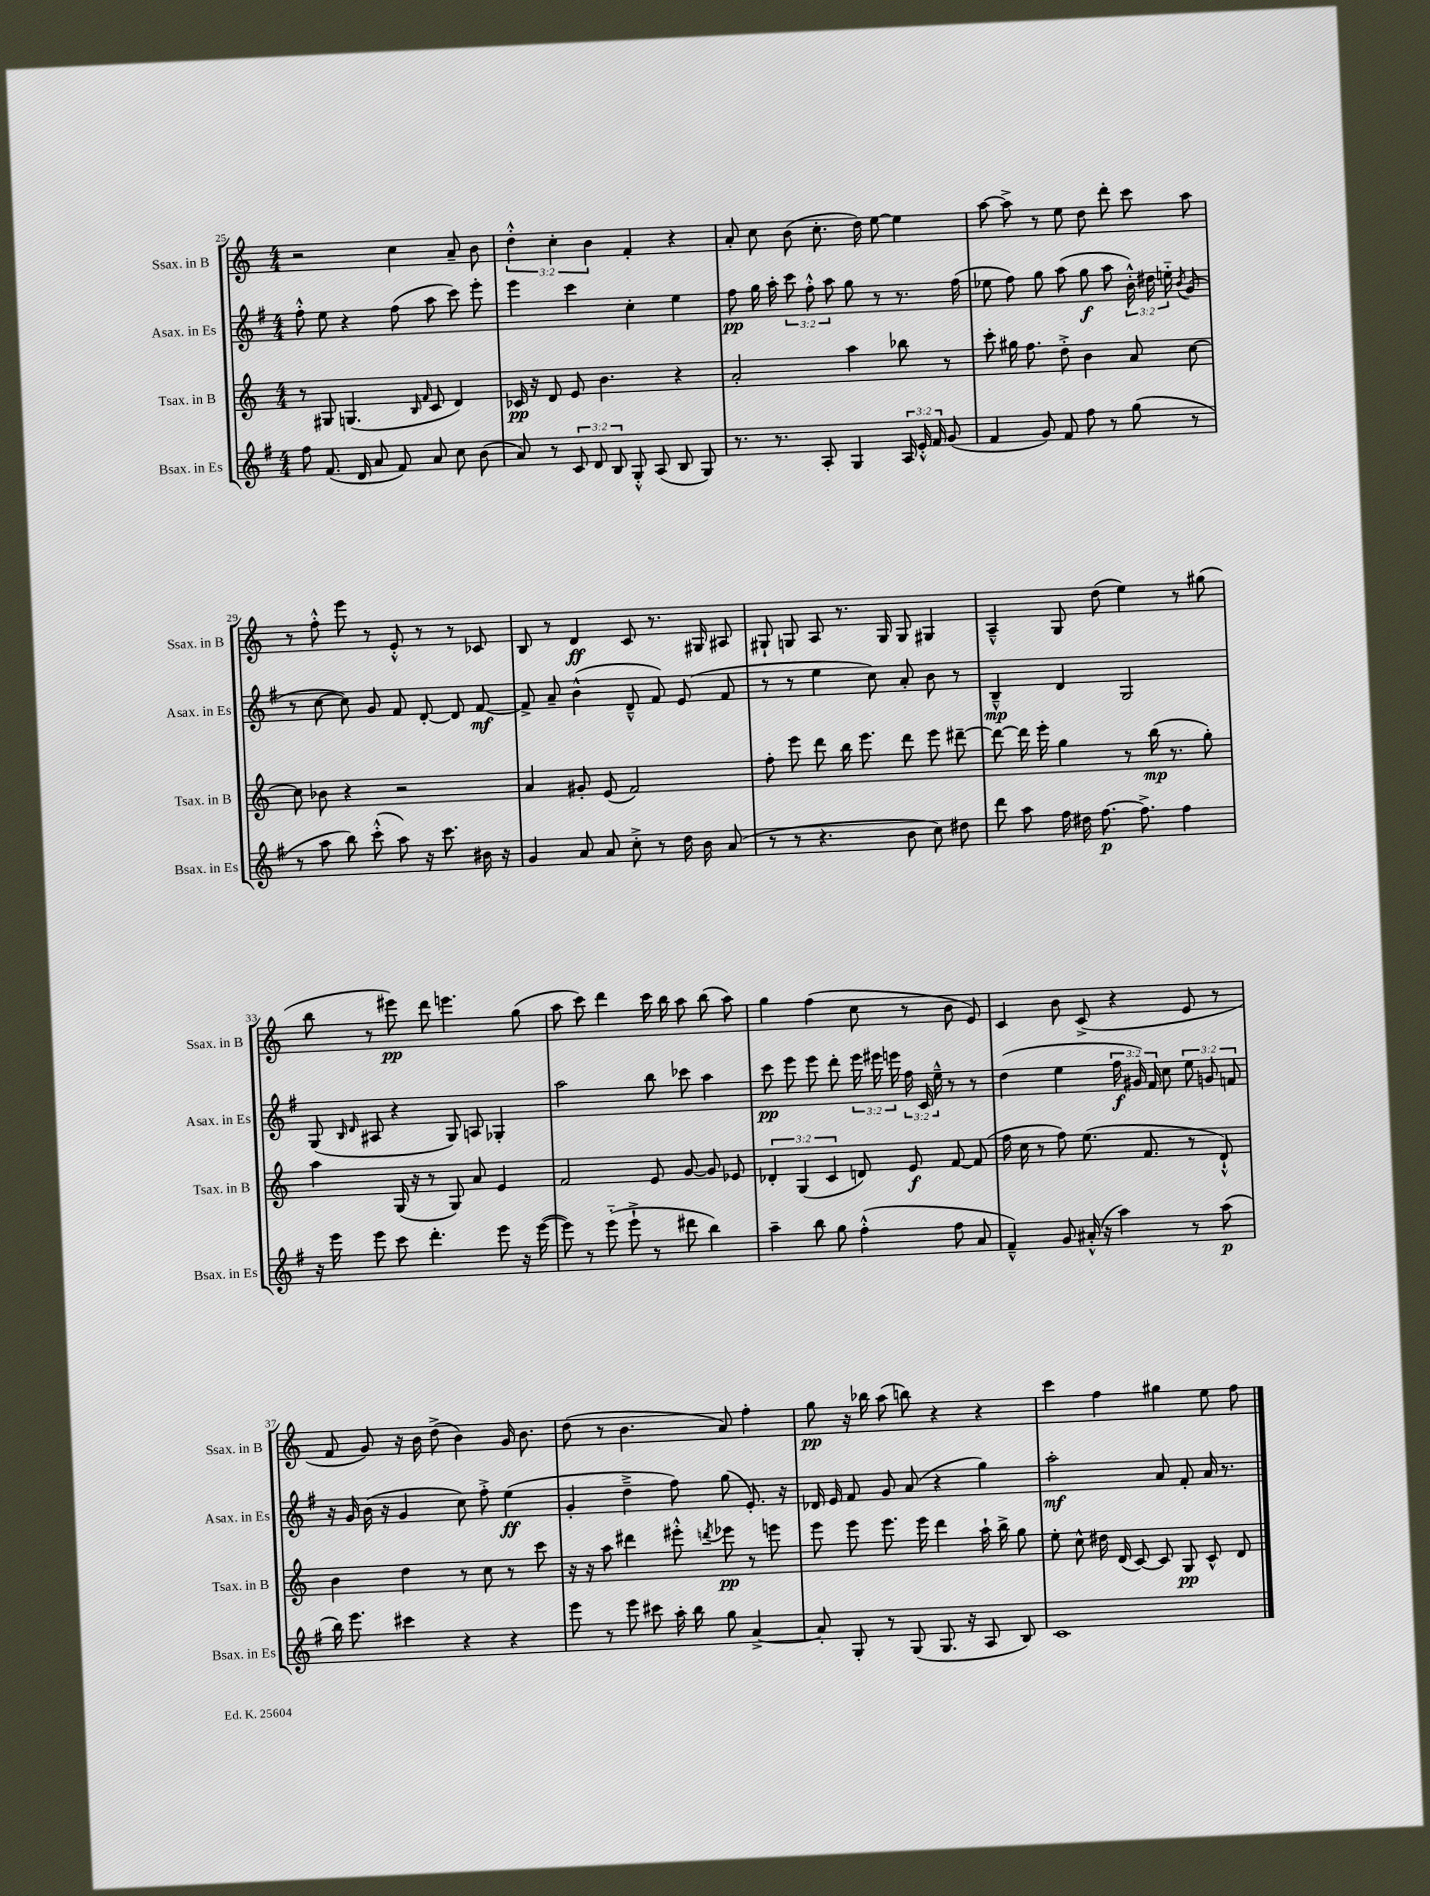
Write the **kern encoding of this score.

**kern	**kern	**kern	**kern
*staff4	*staff3	*staff2	*staff1
*clefG2	*clefG2	*clefG2	*clefG2
*k[f#]	*k[]	*k[f#]	*k[]
*M4/4	*M4/4	*M4/4	*M4/4
8ff#	8r	8ff#'^^	2r
(8.f#	8G#	8ee	.
.	(4.G	4r	.
16d	.	.	.
8a	.	.	.
8f#)	.	(8ff#	4cc
.	16qqB	.	.
.	16qqf	.	.
8a	8c	8aa	.
8cc	4d)	8ccc)	8a~
(8b	.	8eee'	8b
=	=	=	=
8a)	16c-	4eee	6dd'^^
.	16r	.	.
8r	8d	.	.
.	.	.	6cc'
12c	8e	4ccc	.
12d	.	.	6b
.	4.b	.	.
12B	.	.	.
8G'^^	.	4cc'	4f'
(8A	.	.	.
8B	4r	4ee	4r
8G)	.	.	.
=	=	=	=
8.r	2a'	8ff#	8a'
.	.	16gg	8cc
8.r	.	16aa'	.
.	.	12ccc	(8b
.	.	12ff#'^^	.
8A'	.	.	8.cc'
.	.	12aa	.
4G	4aa	8gg	.
.	.	.	16dd)
.	.	8r	[8ee
24A	8bb-	8.r	4ee]
24e'^^	.	.	.
24f#	.	.	.
(8g	8r	.	.
.	.	(16ff#	.
=	=	=	=
4f#	8ccc'	8ee-	[8aa
.	16gg#	8ff#)	8aa^]
.	8.ff	.	.
8g)	.	8gg	8r
8f#	8dd'^	(8aa	8ee
8ff#	4b	8gg	8dd
8r	.	8aa	8ddd'
(8gg	8a	24b'^^)	8ccc
.	.	24dd#	.
.	.	24ee'~	.
.	.	8qb	.
8r	[8cc	(8g	8aa
=	=	=	=
8r	8cc]	8r	8r
8aa	8b-	[8cc	8ff'^^
8bb)	4r	8cc])	8eee
(8ccc'^^	.	8g	8r
8aa)	2r	8f#	8e'^^
16r	.	[8d'	8r
8.ccc	.	.	.
.	.	8d]	8r
16b#	.	[8f#	8c-
16r	.	.	.
=	=	=	=
4g	4a	8f#^]	8B
.	.	8a~	8r
8a	8g#'	(4b^^	4d
8a	(8e	.	.
8cc'^	2f)	8d~^^	8c
8r	.	8f#)	8.r
16dd	.	(8e	.
16b	.	.	16G#
(8a	.	8f#	8A#
=	=	=	=
8r	8ff'	8r	8G#`
8r	8eee	8r	8G
4.r	8ddd	4ee	8A
.	16bb	.	8.r
.	8.eee	.	.
.	.	8cc)	.
.	.	.	16G
8b	8ddd	8a'	8G
8cc)	8eee	8b	4G#
8dd#	[8ddd#~	8r	.
=	=	=	=
8ddd	8ddd#_	4B~^^	4A~^^
8aa	16ddd#]	.	.
.	16eee'	.	.
16ff#	4gg	4d	8G
16dd#	.	.	.
[8.ff#	.	.	(8dd
.	8r	2G	4ee)
8.ff#^]	.	.	.
.	(16bb	.	.
.	8.r	.	.
4ff#	.	.	8r
.	8gg')	.	(8gg#
=	=	=	=
16r	4aa	(8G	8bb
16eee	.	.	.
.	.	16qqB	.
.	.	16qqd	.
8eee	.	8A#	8r
8ccc	(16G	4r	8eee#)
.	16r	.	.
4.ddd'	8r	.	8ddd
.	8G)	8G)	4.eee
.	8a	8A	.
8eee	4e	4G-'	.
16r	.	.	(8gg
([16eee	.	.	.
=	=	=	=
8eee])	2f	2aa	8aa
8r	.	.	8ccc)
(8eee'~	.	.	4ddd
8eee`^	.	.	.
8r	8e	8bb	16ccc
.	.	.	16bb
8ddd#	[8g	8ccc-	8aa
4bb)	8g]	4aa	(8bb
.	8e-	.	8aa)
=	=	=	=
4aa~	6d-'	8ccc	4gg
.	.	8eee	.
.	(6G	.	.
8bb	.	8eee	(4ff
.	6c	.	.
8gg	.	8ddd'	.
(4ff#'^^	8d)	24eee	8cc
.	.	24eee#	.
.	.	24eee	.
.	8e	24ff#	8r
.	.	24c	.
.	.	24ee~^^	.
8ff#	[8f	8r	8b
8a	(8f]	8r	8e)
=	=	=	=
4f#~^^)	16ff	(4dd	4c
.	16cc	.	.
.	8r	.	.
8g	8ff)	4ee	8b
(16a#'^^	(8.ee	.	(8c^
16r	.	.	.
4aa)	.	24ff#	4r
.	.	24g#)	.
.	8.f	.	.
.	.	24f#	.
.	.	8cc	.
8r	8r	12ee	8e
.	.	12g	.
(8aa	8d`^^)	.	8r
.	.	12f	.
=	=	=	=
16bb)	4b	16r	8f
8.eee	.	16g	.
.	.	(16b	8g)
.	.	16r	.
4ccc#	4dd	4g	16r
.	.	.	16b
.	.	.	(8dd^
4r	8r	8cc)	4b)
.	8cc	8ff#'^	.
4r	8r	(4ee	16g
.	.	.	8.b
.	8ccc	.	.
=	=	=	=
8eee	16r	4g'	(8dd
.	16r	.	.
8r	8aa	.	8r
8eee	4ddd#	4dd~^	4.b
8ccc#	.	.	.
16aa'	8eee#'^^	8ff#)	.
16bb	.	.	.
.	8qddd	.	.
8gg	8eee-	(8gg	8a)
[4a^	8r	8.e')	4ff'
.	8eee	.	.
.	.	16r	.
=	=	=	=
8a']	8eee	16d-	8gg
.	.	16e	.
8G'	8eee	8f#	16r
.	.	.	16bb-
8r	8.eee	8g	(8aa
(8G	.	(8a	8bb)
.	16eee	.	.
8.G	4ddd	4r	4r
16r	.	.	.
8A	16aa`	4gg)	4r
.	16bb^	.	.
8B)	8gg	.	.
=	=	=	=
1c	8ee'	2aa'	4ccc
.	8cc^^	.	.
.	16dd#	.	4ff
.	(16d	.	.
.	[8c)	.	.
.	8c]	8a	4gg#
.	8G	8f#'	.
.	8c^^	16a	8ee
.	.	8.r	.
.	8d	.	8ff
==	==	==	==
*-	*-	*-	*-
